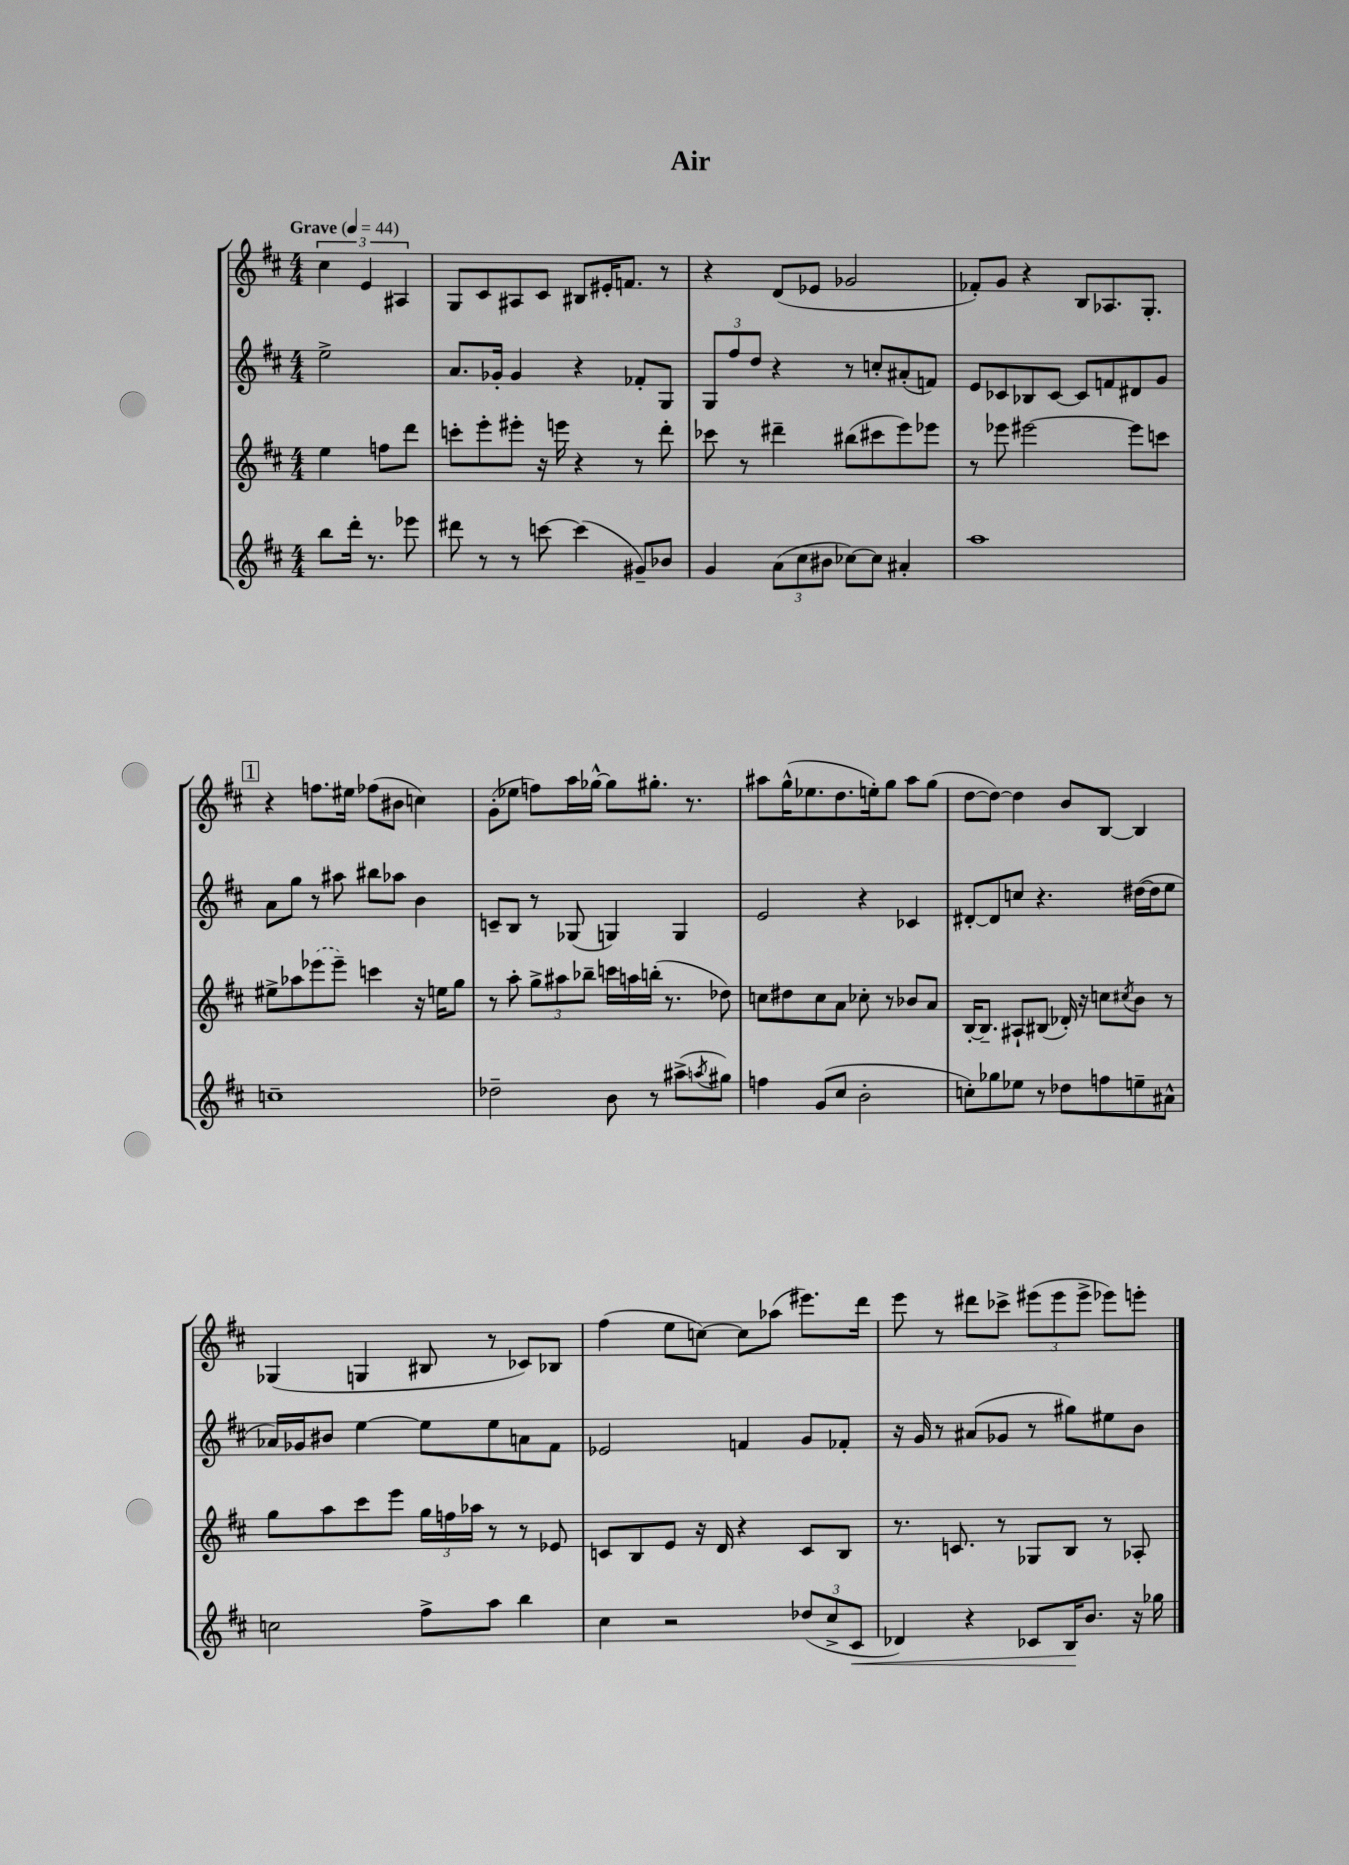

**kern	**dynam	**kern	**kern	**kern
*part4	*part4	*part3	*part2	*part1
*staff4	*staff4	*staff3	*staff2	*staff1
*clefG2	*	*clefG2	*clefG2	*clefG2
*k[f#c#]	*	*k[f#c#]	*k[f#c#]	*k[f#c#]
*M4/4	*	*M4/4	*M4/4	*M4/4
*MM44	*	*MM44	*MM44	*MM44
=	=	=	=	=
!	!	!	!	!LO:TX:a:B:t=Grave
8bb\L	.	4ee\	2ee^\	6cc#\
16ddd'\Jk	.	.	.	.
.	.	.	.	6e/
8.r	.	.	.	.
.	.	8ffn\L	.	.
.	.	.	.	6A#X/
8eee-X\	.	8ddd\J	.	.
=1	=1	=1	=1	=1
8ddd#X\	.	8cccn'\L	8.a/L	8G/L
8r	.	8eee'\	.	8c#/
.	.	.	16g-X'/Jk	.
8r	.	8eee#X'\J	4g-/	8A#X/
[8cccn\	.	16r	.	8c#/J
.	.	16eeen\	.	.
(4ccc\]	.	4r	4r	8B#X/L
.	.	.	.	16e#X'/K
.	.	.	.	8.fn/J
8g#X~/L)	.	8r	8f-X'/L	.
8b-X/J	.	8ddd'\	8G/J	8r
=2	=2	=2	=2	=2
4g/	.	8ccc-X\	12G/L	4r
.	.	.	12ff#/	.
.	.	8r	.	.
.	.	.	12dd/J	.
(12a\L	.	4ddd#X~\	4r	(8d/L
12cc#\	.	.	.	.
.	.	.	.	8e-X/J
12b#X\J	.	.	.	.
[8cc-X\L)	.	(8bb#X\L	8r	2g-X/
8cc-\J]	.	8ccc#X\	8ccn'/L	.
4a#X'/	.	8eee\)	(8a#X'/	.
.	.	8eee-X\J	8fn/J)	.
=3	=3	=3	=3	=3
1aa	.	8r	8e/L	8f-X'/L)
.	.	8eee-X\	8c-X/	8g/J
.	.	[2eee#X\	8B-X/	4r
.	.	.	[8c-/J	.
.	.	.	8c-/L]	8B/L
.	.	.	8fn/	8.A-X/
.	.	8eee#\L]	8d#X/	.
.	.	.	.	8.G'/J
.	.	8cccn\J	8g/J	.
!!LO:LB:g=z
!!LO:REH:place=s1:t=1
=4	=4	=4	=4	=4
1ccn~	.	8ee#X^\L	8a\L	4r
.	.	8aa-X\	8gg\J	.
.	.	(8eee-X\	8r	8.ffn\L
.	.	8eee-~\J)	8aa#X\	.
.	.	.	.	16ee#X\Jk
.	.	4cccn\	8bb#X\L	(8ff-X\L
.	.	.	8aa-X\J	8b#X\J
.	.	16r	4b\	4ccn\)
.	.	16een\KL	.	.
.	.	8gg\J	.	.
=5	=5	=5	=5	=5
2dd-X~\	.	8r	8cn~/L	(8g'\L
.	.	8aa'\	8B/J	8ee-X\J
.	.	12gg^\L	8r	8ffn\L)
.	.	12aa#X\	.	.
.	.	.	(8G-X/	16aa\L
.	.	12bb-X~\J	.	.
.	.	.	.	[16gg-X^^\JJ
8b\	.	16cccn\LL	4Gn/)	8gg-\L]
.	.	16aan\	.	.
8r	.	(16bbn'\JJ	.	8.gg#X'\J
.	.	8.r	.	.
(8aa#X^\L	.	.	4G/	.
.	.	.	.	8.r
8qaan/	.	.	.	.
8gg#X\J)	.	8dd-X\)	.	.
=6	=6	=6	=6	=6
4ffn\	.	8ccn\L	2e/	8aa#X\L
.	.	8dd#X\	.	(16gg^^\K
.	.	.	.	8.ee-X\
(8g/L	.	8cc\	.	.
8cc#/J	.	8a\J	.	8.dd\
2b'\	.	8cc-X'\	4r	.
.	.	.	.	16een'\k)
.	.	8r	.	8gg\J
.	.	8b-X/L	4c-X/	8aa#\L
.	.	8a/J	.	(8gg\J
=7	=7	=7	=7	=7
8ccn'\L)	.	[16B'/KL	[8d#X'/L	[8dd\L
.	.	8.B~/J]	.	.
8gg-X\	.	.	8d#/]	8dd\J_)
8ee-X\J	.	8A#X`/L	8ccn/J	4dd\]
8r	.	(8B#X/J	4.r	.
8dd-X\L	.	16d-X'/)	.	8b/L
.	.	16r	.	.
8ffn\	.	8ccn\L	.	[8B/J
.	.	8qcc#X/	.	.
8een~\	.	8b\J	([16dd#X\LL	4B/]
.	.	.	16dd#\J]	.
8a#X^^\J	.	8r	8ee\J	.
!!LO:LB:g=z
=8	=8	=8	=8	=8
2ccn\	.	8gg\L	16a-X/LL)	(4G-X/
.	.	.	16g-X/J	.
.	.	8aa\	8b#X/J	.
.	.	8ccc#\	[4ee\	4Gn/
.	.	8eee\J	.	.
8ff#^\L	.	24gg\LL	8ee\L]	8B#X/
.	.	24ffn\	.	.
.	.	24aa-X\JJ	.	.
8aa\J	.	8r	8ee\	8r
4bb\	.	8r	8an\	8c-X/L)
.	.	8e-X/	8f#\J	8B-X/J
=9	=9	=9	=9	=9
4cc#\	.	8cn/L	2e-X/	(4ff#\
.	.	8B/	.	.
2r	.	8e/J	.	8ee\L
.	.	16r	.	[8ccn\J)
.	.	16d/	.	.
.	.	4r	4fn/	8cc\L]
.	.	.	.	(8aa-X\J
(12dd-X/L	.	8c/L	8g/L	8.eee#X\L)
12cc#^/	.	.	.	.
.	.	8B/J	8f-X'/J	.
!	!LO:HP:b	!	!	!
12c#/J	<	.	.	.
.	.	.	.	16ddd\Jk
=10	=10	=10	=10	=10
4d-X/)	.	8.r	16r	8eee\
.	.	.	16g/	.
.	.	.	8r	8r
.	.	8.cn/	.	.
4r	.	.	(8a#X/L	8ddd#X\L
.	.	8r	8g-X/J	8ccc-X^\J
8c-X/L	.	8G-X/L	8r	(12eee#X\L
.	.	.	.	12eee#\
16B/K	.	8B/J	8gg#X\L)	.
.	.	.	.	12eee#^\J
8.b/J	[	.	.	.
.	.	8r	8ee#X\	8eee-X\L)
16r	.	8A-X'/	8b\J	8eeen'\J
16gg-X\	.	.	.	.
==	==	==	==	==
*-	*-	*-	*-	*-
